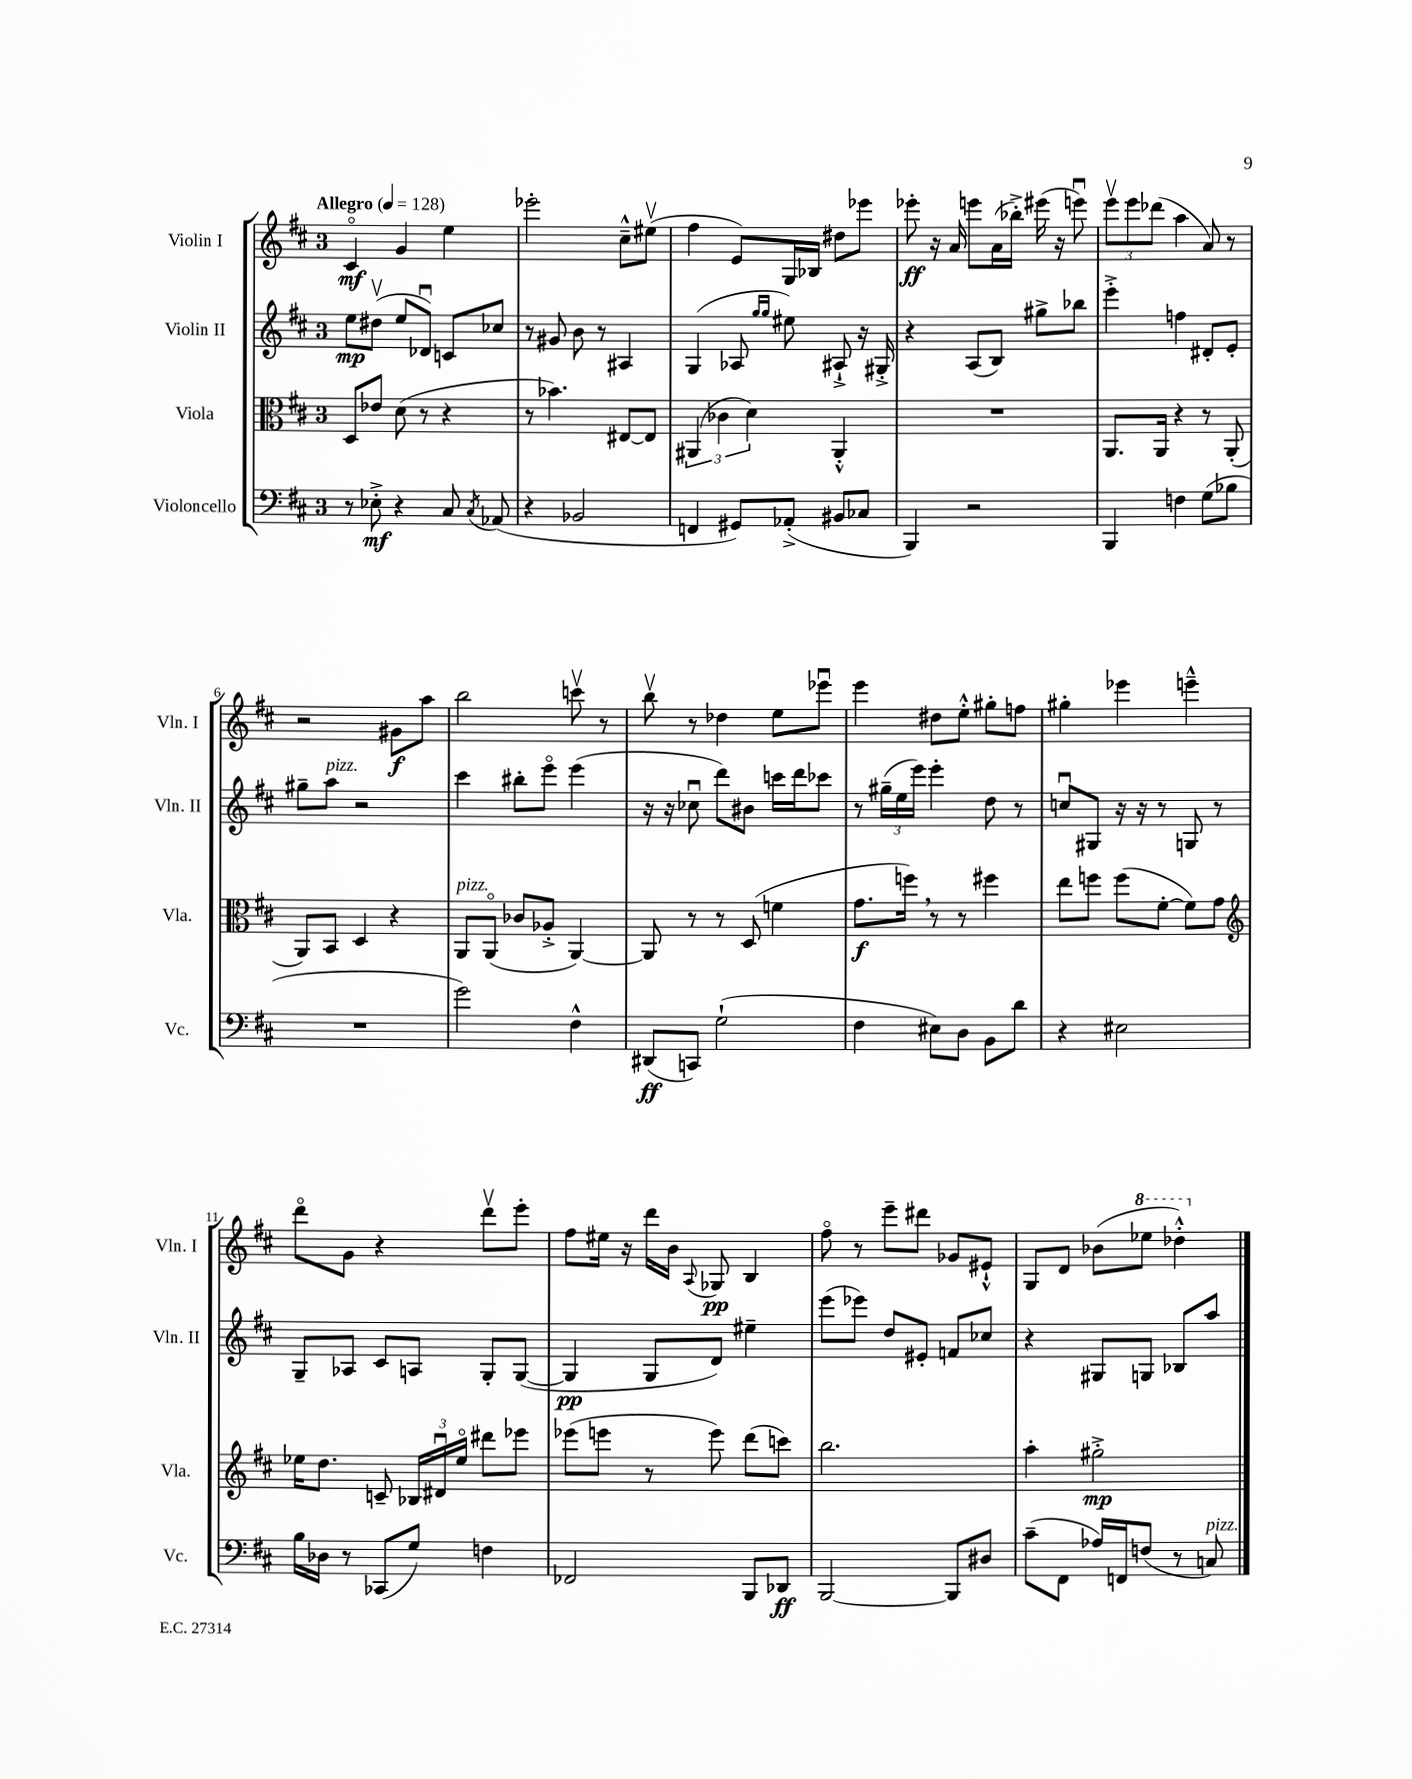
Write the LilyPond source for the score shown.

<<
\new StaffGroup <<
\new Staff = "s0" \with { instrumentName = "Violin I" shortInstrumentName = "Vln. I" } {
    \clef treble \key d \major \once \override Staff.TimeSignature.style = #'single-digit \time 3/4 \tempo "Allegro" 4 = 128
    \autoBeamOff cis'4\flageolet\mf g'4 e''4 |
    ees'''2-. cis''8[---^ eis''8]\upbow( |
    fis''4 e'8[) g16 bes16] dis''8[ ees'''8] |
    ees'''8-.\ff r16 a'16 e'''8[ a'16( bes''16]-.->) eis'''16( r16 e'''8\downbow) |
    \tuplet 3/2 { e'''8[\upbow e'''8 des'''8]( } a''4 a'8) r8 |
    r2 gis'8[\f a''8] |
    b''2 c'''8\upbow r8 |
    b''8\upbow r8 des''4 e''8[ ees'''8]\downbow |
    e'''4 dis''8[ e''8]-.-^ gis''8[-. f''8] |
    gis''4-. ees'''4 e'''4---^ |
    d'''8[\flageolet g'8] r4 d'''8[\upbow e'''8]-. |
    fis''8[ eis''16] r16 d'''16[ b'16] \appoggiatura { a8 } ges8\pp b4 |
    fis''8\flageolet r8 e'''8[-- dis'''8] ges'8[ eis'8]-!-^ |
    g8[ d'8] bes'8[( \ottava #1 ees'''8] des'''4-.-^) \ottava #0 \bar "|." |
}
\new Staff = "s1" \with { instrumentName = "Violin II" shortInstrumentName = "Vln. II" } {
    \clef treble \key d \major \once \override Staff.TimeSignature.style = #'single-digit \time 3/4
    \autoBeamOff e''8[\mp dis''8]\upbow( e''8[ des'8]\downbow) c'8[ ces''8] |
    r8 gis'8 b'8 r8 ais4 |
    g4( aes8 \grace { g''16[ g''16] } eis''8) ais8-!-> r16 gis16-.-> |
    r4 a8[( b8]) gis''8[-> bes''8] |
    e'''4-.-> f''4 dis'8[-. e'8]-. |
    gis''8[-- a''8]^\markup { \italic "pizz." } r2 |
    cis'''4 bis''8[-. e'''8]\flageolet e'''4( |
    r16 r16 ces''8\downbow d'''8[) bis'8] c'''16[ d'''16 ces'''8] |
    r8 \tuplet 3/2 { gis''16[--( e''16 e'''16]) } e'''4-. d''8 r8 |
    c''8[\downbow gis8] r16 r16 r8 g8 r8 |
    g8[-- aes8] cis'8[ a8] g8[-. g8]~( |
    g4\pp g8[ d'8]) eis''4-- |
    e'''8[( ees'''8]) d''8[ eis'8]-. f'8[ ces''8] |
    r4 gis8[ g8] bes8[ a''8] \bar "|." |
}
\new Staff = "s2" \with { instrumentName = "Viola" shortInstrumentName = "Vla." } {
    \clef alto \key d \major \once \override Staff.TimeSignature.style = #'single-digit \time 3/4
    \autoBeamOff d8[ ees'8] d'8( r8 r4 |
    r8 bes'4.) eis8[~ eis8] |
    \tuplet 3/2 { ais,4( ces'4 d'4) } ais,4-.-^ |
    R2. |
    a,8.[ a,16] r4 r8 a,8-.( |
    a,8[) b,8] d4 r4 |
    a,8[^\markup { \italic "pizz." } a,8]\flageolet( ces'8[ aes8]-.-> a,4~) |
    a,8 r8 r8 d8( f'4 |
    g'8.[\f f''16]) \breathe r8 r8 fis''4 |
    e''8[ f''8] f''8[( fis'8]~-. fis'8[) g'8] |
    \clef treble ees''16[ d''8.] c'8-- \tuplet 3/2 { bes16[ dis'16\downbow ees''16]\flageolet } dis'''8[ ees'''8] |
    ees'''8[( e'''8] r8 e'''8) d'''8[( c'''8]) |
    b''2. |
    a''4-. gis''2-.->\mp \bar "|." |
}
\new Staff = "s3" \with { instrumentName = "Violoncello" shortInstrumentName = "Vc." } {
    \clef bass \key d \major \once \override Staff.TimeSignature.style = #'single-digit \time 3/4
    \autoBeamOff r8 ees8-.->\mf r4 cis8 \acciaccatura { cis8 } aes,8( |
    r4 bes,2 |
    f,4 gis,8[) aes,8]-.->( bis,8[ ces8] |
    b,,4) r2 |
    b,,4 f4 g8[( bes8] |
    R2. |
    g'2) fis4-^ |
    dis,8[\ff( c,8]) g2-!( |
    fis4 eis8[) d8] b,8[ d'8] |
    r4 eis2 |
    b16[ des16] r8 ces,8[( g8]) f4 |
    fes,2 b,,8[ des,8]\ff |
    b,,2~ b,,8[ dis8] |
    cis'8[--( fis,8] aes16[) f,16 f8]( r8 c8^\markup { \italic "pizz." }) \bar "|." |
}
>>
>>
